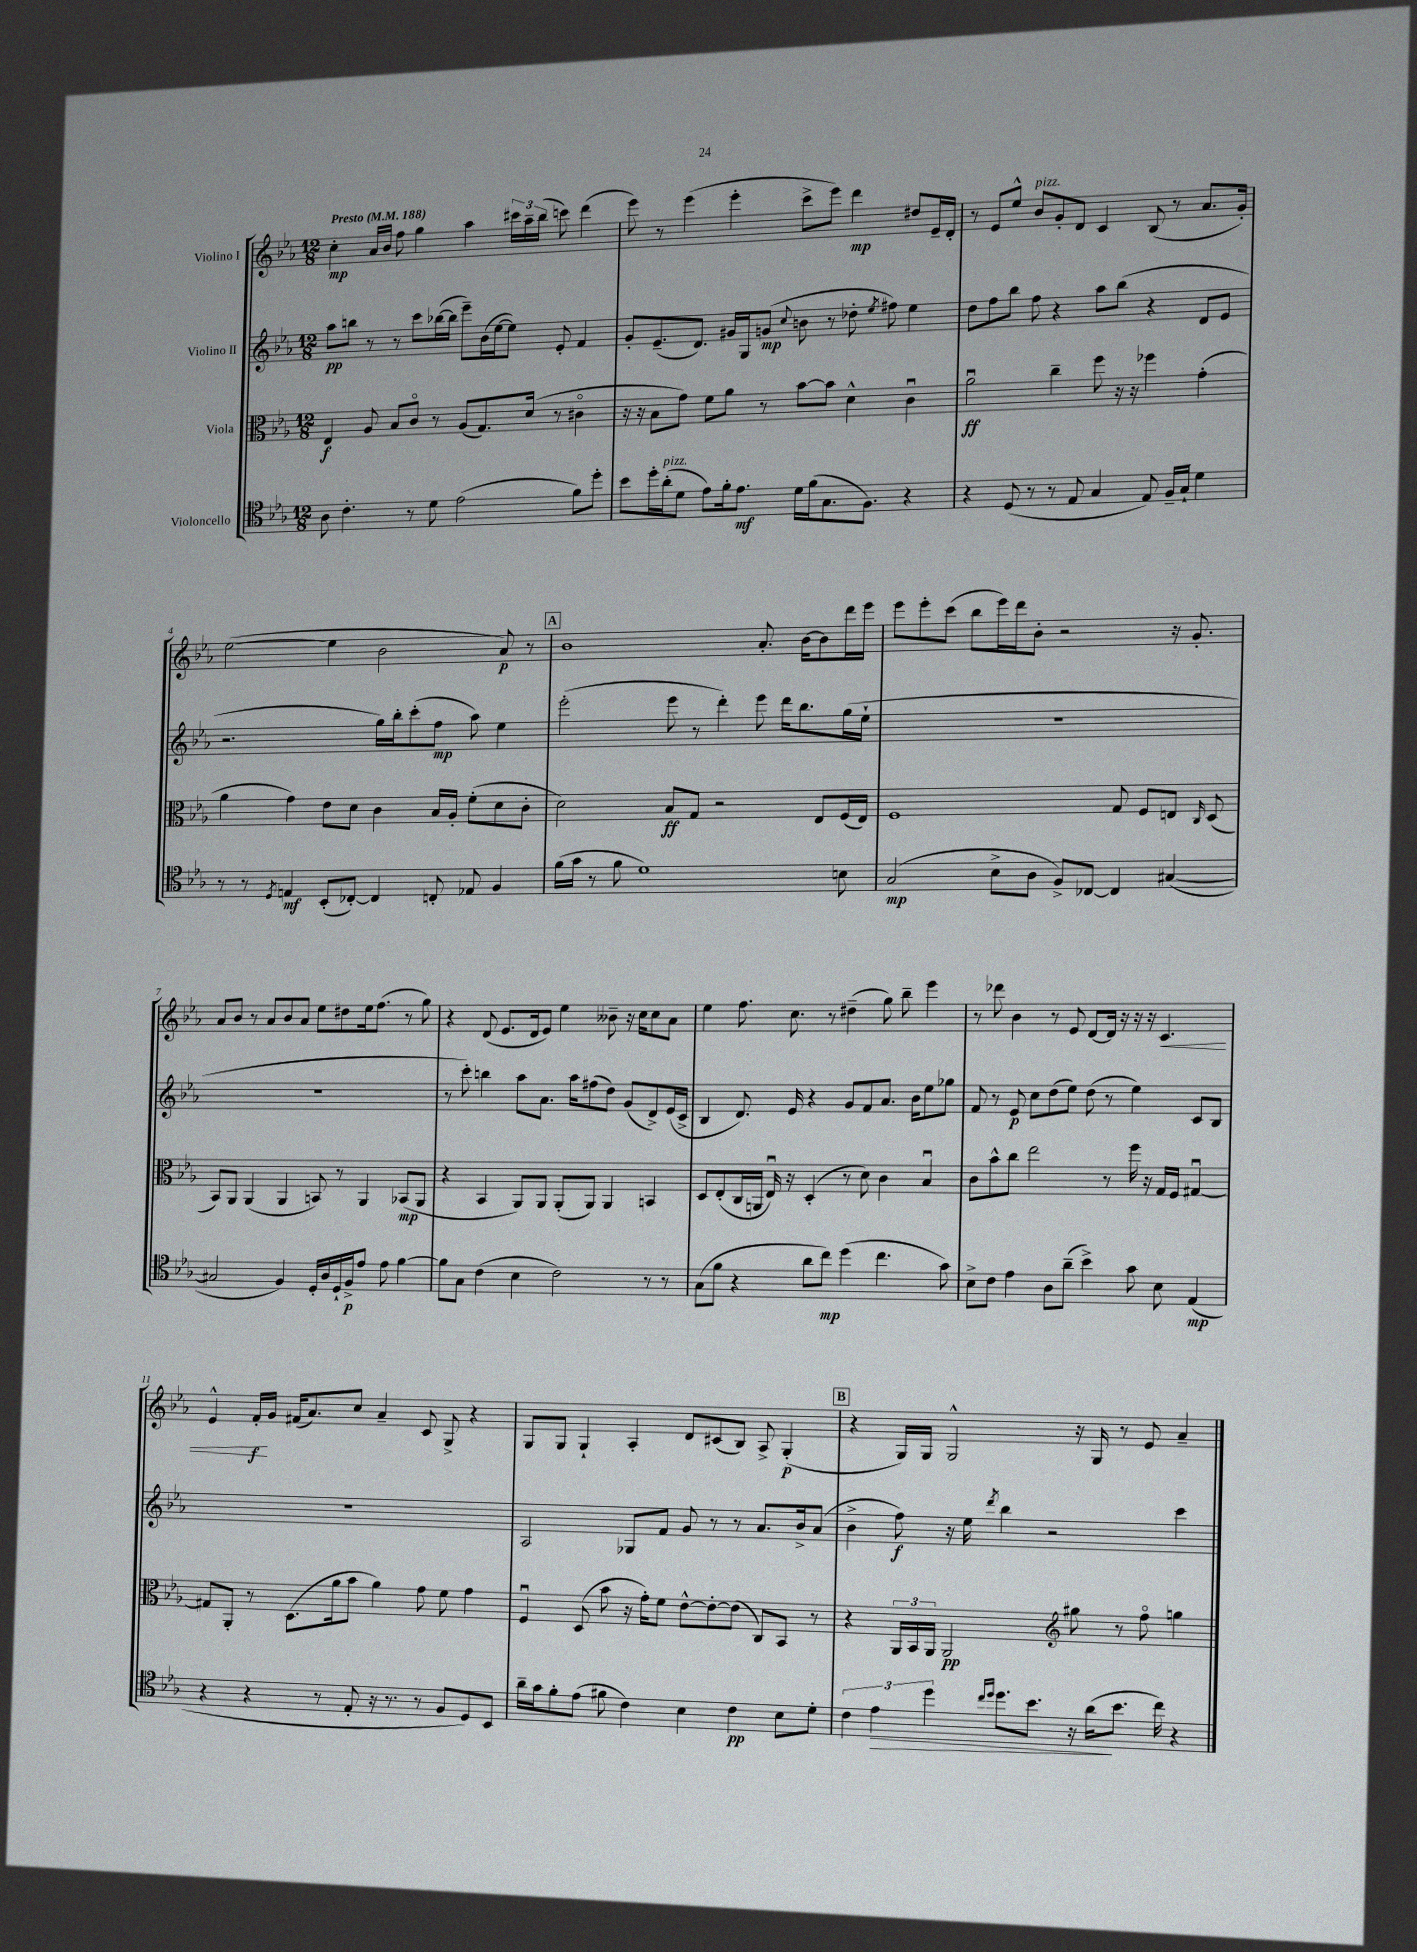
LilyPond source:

<<
\new StaffGroup <<
\new Staff = "s0" \with { instrumentName = "Violino I" } {
    \clef treble \key ees \major \numericTimeSignature \time 12/8 \tempo "Presto" 4 = 188
    \autoBeamOff c''4-.\mp aes'16[ bes'16] f''8 g''4 aes''4 \tuplet 3/2 { cis'''16[ aes''16-- bes''16]( } c'''8) d'''4( |
    ees'''8) r8 ees'''4( ees'''4-. c'''8[-> ees'''8]) d'''4\mp dis''8[ ees'16-- d'16]-. |
    r8 ees'8[ ees''8]-^ bes'8[^\markup { \italic "pizz." } g'8-. d'8] c'4 bes8( r8 aes'8.[ g'16]-.) |
    ees''2~( ees''4 bes'2 aes'8\p) r8 |
    \mark \markup { \box "A" } bes'1 aes'8.-. bes'16[~ bes'8 d'''16 ees'''16] |
    ees'''8[ ees'''8-. c'''8]( bes''8[ ees'''16) d'''16 bes'8]-. r2 r16 g'8.-. |
    aes'8[ bes'8] r8 aes'8[ bes'8 aes'8] ees''8[ dis''8 ees''16 f''8.]( r8 g''8) |
    r4 d'8( ees'8.[ d'16 ees'8]) ees''4 beses'8-- r16 c''16[ c''8 aes'8] |
    ees''4 f''8. c''8. r8 dis''4--( g''8) bes''8-- ees'''4 |
    r8 des'''8 bes'4 r8 ees'8 d'8[~ d'16] r16 r16 r16 c'4.\< |
    ees'4-^ f'16[-.\f\! g'16] fis'16[( aes'8.) c''8] aes'4-- c'8 g8-> r4 |
    g8[ g8] g4-! aes4-. d'8[ cis'8( bes8]) aes8-> g4-.\p( |
    \mark \markup { \box "B" } r4 g16[) g16] g2-^ r16 g16 r8 ees'8 aes'4-- \bar "|." |
}
\new Staff = "s1" \with { instrumentName = "Violino II" } {
    \clef treble \key ees \major \numericTimeSignature \time 12/8
    \autoBeamOff aes''8[\pp b''8] r8 r8 c'''8[ bes''16~( bes''16] ees'''8[--) bes'16( ees''16~ ees''8]) ees'8-. f'4 |
    g'8[-. ees'8.--( d'8.]) gis'16[ g16 g'8]\mp( \appoggiatura { c''8 } b'8 r8 des''8-. \acciaccatura { ees''8 } fis''8) ees''4 |
    d''8[ f''8 bes''8] f''8 r4 aes''8[ bes''8]( r4 d'8[ ees'8] |
    r2. g''16[) bes''16-. c'''8-.( f''8]\mp aes''8) ees''4 |
    \mark \markup { \box "A" } ees'''2-.( ees'''8 r8 d'''4-.) ees'''8 d'''16[ bes''8. g''16( ees''16]-! |
    R1. |
    R1. |
    r8 c'''8-.) b''4 aes''8[ aes'8.] aes''16[ fis''8( d''8]) g'8[( d'8->) ees'16( c'16]-> |
    bes4 d'8.) ees'16 r4 g'8[ f'8 aes'8.] bes'16[ ees''8 ges''8] |
    f'8 r8 ees'8\p c''8[ d''8( ees''8]) d''8( r8 ees''4) c'8[ bes8] |
    R1. |
    aes2 ges8[ f'8] g'8 r8 r8 aes'8.[ bes'16-> aes'8]( |
    \mark \markup { \box "B" } bes'4-> f''8\f) r16 ees''16 \acciaccatura { d'''8 } bes''4 r2 c'''4 \bar "|." |
}
\new Staff = "s2" \with { instrumentName = "Viola" } {
    \clef alto \key ees \major \numericTimeSignature \time 12/8
    \autoBeamOff ees4\f aes8 bes8[ c'8]\flageolet r8 aes8[( g8.) d'16]( r8 cis'4\flageolet |
    r16 r16 bes8[ g'8]) f'8[ aes'8] r8 bes'8[~ bes'8] d'4-^ c'4\downbow |
    aes'2\downbow\ff c''4-- f''8 r16 r16 fes''4 g'4-.( |
    aes'4 g'4) ees'8[ d'8] c'4 bes16[ aes16]-. f'8[-.( d'8 c'8]-. |
    \mark \markup { \box "A" } d'2) bes8[\ff g8] r2 ees8[ f16( ees16]) |
    f1 g8 f8[ e8] \grace { c16 } d8( |
    bes,8[) aes,8] aes,4( aes,4 b,8) r8 aes,4 bes,8[\mp( aes,8] |
    r4 bes,4 aes,8[) aes,8] aes,8[-.( aes,8]) aes,4 b,4 |
    d8[ ees8-.( c16 a,16] ees16\downbow) r16 d4-.( r8 d'8) c'4 bes4\downbow |
    c'8[ bes'8-^ c''8] ees''2 r8 f''16 r16 g16[ f16] gis4~\downbow |
    gis8[ aes,8]-. r8 d8.[( aes'16 bes'8] aes'4) g'8 f'8 g'4 |
    f4\downbow d8( bes'8 r16 g'16[-.) f'8] ees'8[~-^ ees'8~-. ees'8]( c8[) bes,8] r8 |
    \mark \markup { \box "B" } r4 \tuplet 3/2 { aes,16[ bes,16 aes,16] } aes,2\pp \clef treble gis''8 r8 f''8\flageolet g''4 \bar "|." |
}
\new Staff = "s3" \with { instrumentName = "Violoncello" } {
    \clef tenor \key ees \major \numericTimeSignature \time 12/8
    \autoBeamOff aes8 c'4.-. r8 d'8 ees'2( f'8[) d''8]-. |
    bes'8[ d''16-. aes'16-.^\markup { \italic "pizz." }( d'8] ees'8[) f'16-. ees'8.]\mf d'16[ f'16( g8. f8.]) r4 |
    r4 d8( r8 r8 ees8 g4 ees8) f16[-- g16]-! d'4 |
    r8 r8 \acciaccatura { d8 } e4\mf bes,8[-.( ces8]~-.) ces4 c8-. ees8 f4 |
    \mark \markup { \box "A" } f'16[( g'16] r8 f'8 d'1) b8 |
    g2\mp( bes8[-> aes8] f8[->) ces8]~ ces4 gis4~( |
    gis2 f4) d16[-. aes16 d16-! f16->\p ees'8] ees'8 f'4~ |
    f'8[ g8] c'4( bes4 c'2) r8 r8 |
    g8[( f'8] r4 aes'8[ c''8]\mp) d''4( c''4. g'8) |
    bes8[-> c'8] ees'4 aes8[ aes'8]--( bes'4->) g'8 bes8 ees4\mp( |
    r4 r4 r8 ees8-. r16 r8. r8 f8[ d8) bes,8] |
    aes'16[-- g'16 f'8-. ees'8]( fis'8 c'4) bes4 c'4\pp bes8[ d'8]-. |
    \mark \markup { \box "B" } \tuplet 3/2 { c'4 ees'4\> d''4 } \grace { c''16[ d''16] } d''8.[ bes'8.] r16 aes'16[\!( bes'8.] c''16) r4 \bar "|." |
}
>>
>>
